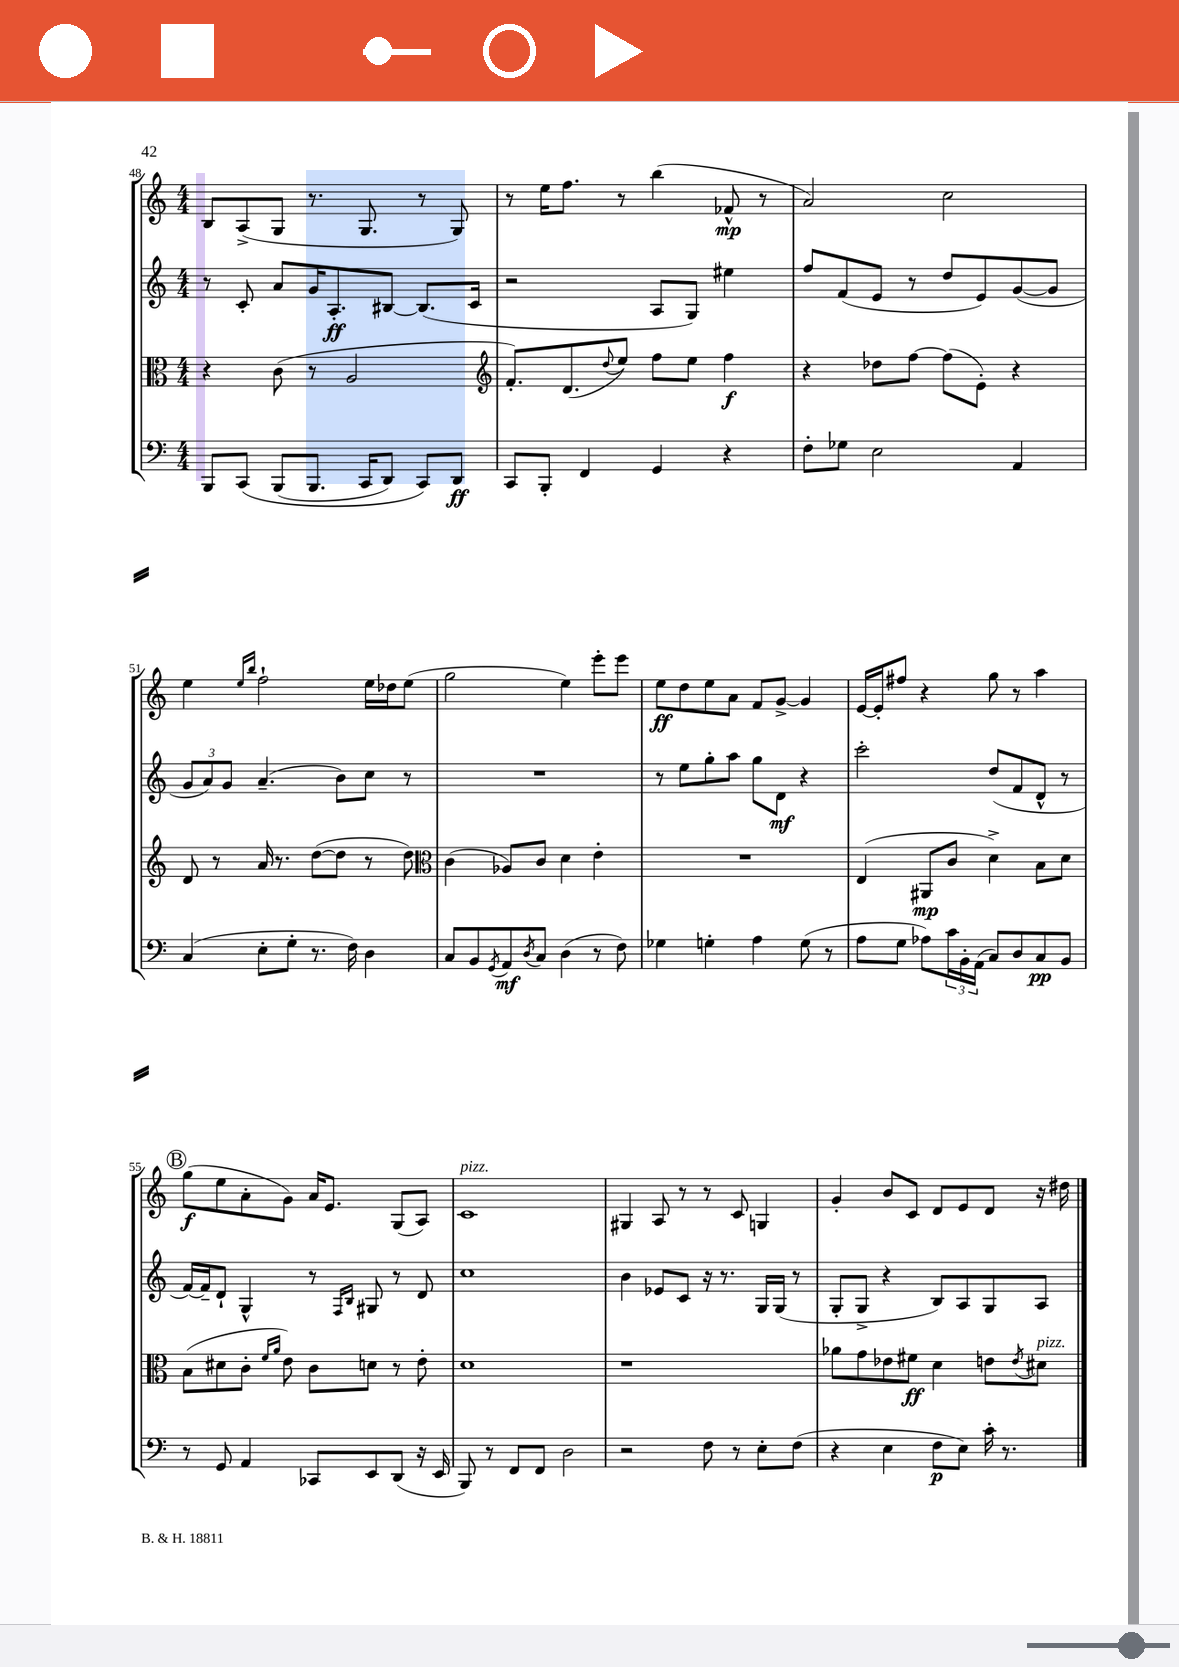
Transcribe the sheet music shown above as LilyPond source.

<<
\new StaffGroup <<
\new Staff = "s0" {
    \clef treble \key c \major \numericTimeSignature \time 4/4
    b8 a8->( g8 r8. g8. r8 g8) |
    r8 e''16 f''8. r8 b''4( fes'8-^\mp r8 |
    a'2) c''2 |
    e''4 \grace { e''16 b''16 } f''2-! e''16 des''16 e''8( |
    g''2 e''4) e'''8-. e'''8 |
    e''8\ff d''8 e''8 a'8 f'8 g'8~-> g'4 |
    e'16~ e'16-. fis''8 r4 g''8 r8 a''4 |
    \mark \markup { \circle "B" } g''8\f( e''8 a'8-. g'8) a'16 e'8. g8( a8) |
    c'1^\markup { \italic "pizz." } |
    gis4 a8 r8 r8 c'8 g4 |
    g'4-. b'8 c'8 d'8 e'8 d'8 r16 dis''16 \bar "|." |
}
\new Staff = "s1" {
    \clef treble \key c \major \numericTimeSignature \time 4/4
    r8 c'8-. a'8 g'16 a8.-.\ff bis8~ bis8.( c'16 |
    r2 a8 g8) eis''4 |
    f''8 f'8( e'8 r8 d''8 e'8) g'8~( g'8 |
    \tuplet 3/2 { g'8 a'8) g'8 } a'4.--( b'8) c''8 r8 |
    R1 |
    r8 e''8 g''8-. a''8 g''8 d'8\mf r4 |
    c'''2-. d''8( f'8 d'8-^ r8 |
    \mark \markup { \circle "B" } f'16~) f'16-- d'8-! g4-^ r8 \grace { f16 b16 } gis8 r8 d'8 |
    c''1 |
    b'4 ees'8 c'8 r16 r8. g16 g16( r8 |
    g8-. g8-> r4 b8) a8 g8 a8 \bar "|." |
}
\new Staff = "s2" {
    \clef alto \key c \major \numericTimeSignature \time 4/4
    r4 c'8( r8 a2 |
    \clef treble f'8.-.) d'8.( \appoggiatura { d''8 } e''8) f''8 e''8 f''4\f |
    r4 des''8 f''8~ f''8( e'8-.) r4 |
    d'8 r8 a'16 r8. d''8~( d''8 r8 d''8) |
    \clef alto c'4( aes8) c'8 d'4 e'4-. |
    R1 |
    e4( ais,8\mp c'8 d'4->) b8 d'8 |
    \mark \markup { \circle "B" } b8( dis'8 c'8-. \grace { f'16 a'16 } e'8) c'8 d'8 r8 e'8-. |
    d'1 |
    r1 |
    aes'8 g'8 ees'8 fis'8\ff d'4 e'8 \acciaccatura { e'8 } dis'8^\markup { \italic "pizz." } \bar "|." |
}
\new Staff = "s3" {
    \clef bass \key c \major \numericTimeSignature \time 4/4
    b,,8 c,8\( b,,8( b,,8. c,16 d,8) c,8\) d,8\ff |
    c,8 b,,8-. f,4 g,4 r4 |
    f8-. ges8 e2 a,4 |
    c4( e8-. g8-. r8. f16) d4 |
    c8 b,8 \acciaccatura { g,8 } a,8\mf \acciaccatura { d8 } c8 d4( r8 f8) |
    ges4 g4-. a4 g8( r8 |
    a8 g8 aes8) \tuplet 3/2 { c'16 b,16-. a,16( } c8) d8 c8\pp b,8 |
    \mark \markup { \circle "B" } r8 g,8 a,4 ces,8 e,8 d,8( r16 e,16 |
    b,,8) r8 f,8 f,8 d2 |
    r2 f8 r8 e8-. f8( |
    r4 e4 f8\p e8) c'16-. r8. \bar "|." |
}
>>
>>
\layout { \context { \Score currentBarNumber = #48 } }
